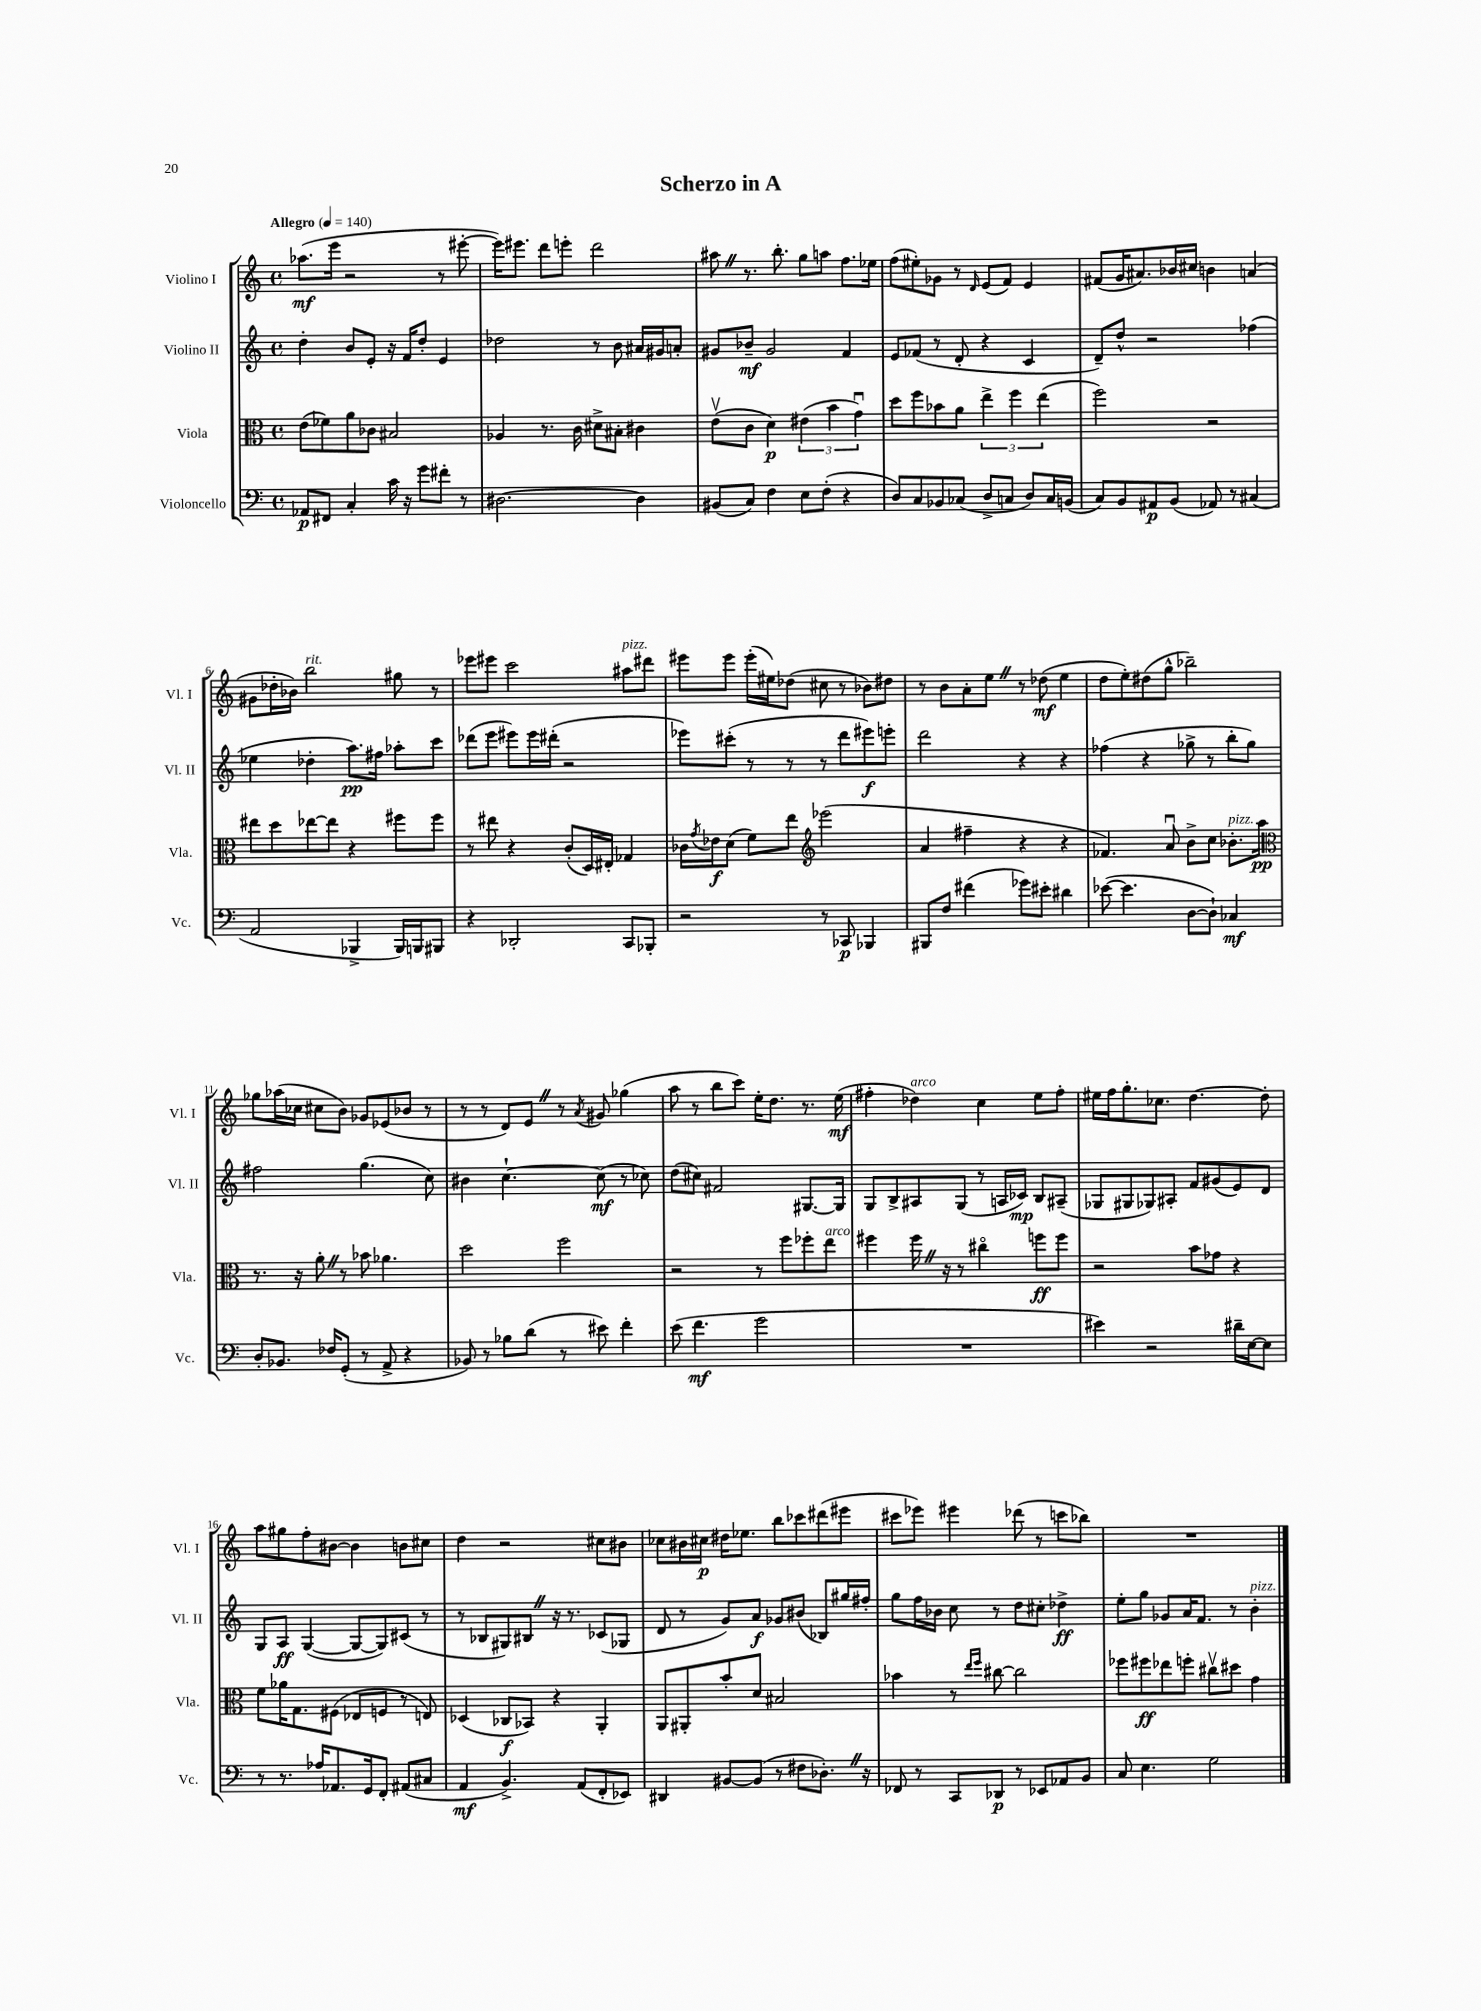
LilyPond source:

\header { title = "Scherzo in A" }
<<
\new StaffGroup <<
\new Staff = "s0" \with { instrumentName = "Violino I" shortInstrumentName = "Vl. I" } {
    \clef treble \key c \major \defaultTimeSignature \time 4/4 \tempo "Allegro" 4 = 140
    aes''8.\mf( e'''16 r2 r8 eis'''8~-. |
    eis'''16) eis'''8. d'''8 e'''8-. d'''2 |
    ais''8 \once \override BreathingSign.text = \markup { \musicglyph "scripts.caesura.straight" } \breathe r8. b''8.-. g''8 a''8 f''8. ees''16 |
    f''8( eis''8-.) ges'8 r8 \grace { d'16 } e'8( f'8) e'4 |
    fis'8( g'16 ais'8.) bes'16 cis''16 b'4 a'4( |
    gis'8 des''16-. bes'16) b''2^\markup { \italic "rit." } gis''8 r8 |
    ees'''8 eis'''8 c'''2 ais''8^\markup { \italic "pizz." } dis'''8 |
    eis'''8 eis'''8 eis'''16-.( eis''16) des''8( cis''8 r8 bes'8) dis''8 |
    r8 b'8 a'8-. e''8 \once \override BreathingSign.text = \markup { \musicglyph "scripts.caesura.straight" } \breathe r8 des''8\mf( e''4 |
    d''8 e''8-.) dis''8( g''8-^ bes''2--) |
    ges''8 aes''16( ces''16 cis''8 b'8) ges'8 ees'8( bes'8 r8 |
    r8 r8 d'8) e'8 \once \override BreathingSign.text = \markup { \musicglyph "scripts.caesura.straight" } \breathe r8 \acciaccatura { a'8 } gis'8 ges''4( |
    a''8 r8 b''8 c'''8) e''16-. d''8. r8. e''16\mf( |
    fis''4-. des''4^\markup { \italic "arco" }) c''4 e''8 fis''8-. |
    eis''16 f''16 g''8.-. ces''8. d''4.~ d''8-. |
    a''8 gis''8 f''8-. bis'8~ bis'4 b'8 cis''8 |
    d''4 r2 cis''8 bis'8 |
    ces''8 bis'16 cis''16\p dis''16 ees''8. b''8 ces'''8 dis'''8( eis'''8 |
    cis'''8 ees'''8) eis'''4 des'''8( r8 c'''8 bes''8) |
    R1 \bar "|." |
}
\new Staff = "s1" \with { instrumentName = "Violino II" shortInstrumentName = "Vl. II" } {
    \clef treble \key c \major \defaultTimeSignature \time 4/4
    d''4-. b'8 e'8-. r16 f'16 d''8-. e'4 |
    des''2 r8 b'8 ais'16 gis'16 a'8-. |
    gis'8 bes'8--\mf gis'2 f'4 |
    e'8 fes'8( r8 d'8-. r4 c'4 |
    d'8--) d''8-^ r2 fes''4( |
    ees''4 des''4-. a''8.\pp) fis''16 aes''8-. c'''8 |
    des'''8( e'''8 eis'''8) eis'''16 dis'''16-.( r2 |
    ees'''8) cis'''8-.( r8 r8 r8 d'''8 eis'''8\f) e'''8-. |
    d'''2 r4 r4 |
    fes''4( r4 ges''8-> r8 b''8-. ges''8) |
    fis''2 g''4.( c''8) |
    bis'4 c''4.~-! c''8\mf( r8 ces''8) |
    d''8( cis''8) fis'2 gis8.~ gis16 |
    g8 b8-> ais8 g8( r8 a16 ces'16\mp) b8 ais8--( |
    ges8 gis8 ges8) ais8-. f'8 gis'8( e'8) d'8 |
    g8 a8\ff g4~( g8~ g8) cis'8( r8 |
    r8 bes8 gis8) bis8 \once \override BreathingSign.text = \markup { \musicglyph "scripts.caesura.straight" } \breathe r16 r8. ces'8( ges8 |
    d'8 r8 g'8) a'8\f ges'8 bis'8( bes8) gis''16 fis''16-. |
    g''8 f''16 bes'16 c''8 r8 d''8 cis''8-. des''4->\ff |
    e''8-. g''8 ges'8 a'16 f'8. r8 b'4-.^\markup { \italic "pizz." } \bar "|." |
}
\new Staff = "s2" \with { instrumentName = "Viola" shortInstrumentName = "Vla." } {
    \clef alto \key c \major \defaultTimeSignature \time 4/4
    e'8( fes'8) a'8 ces'8 bis2 |
    aes4 r8. c'16 dis'8-> bis8-. cis'4 |
    e'8\upbow( c'8 d'4\p) \tuplet 3/2 { eis'4( b'4 g'4\downbow) } |
    d''8 f''8 bes'8 a'8 \tuplet 3/2 { e''4-> f''4 e''4( } |
    f''2) r2 |
    eis''8 d''8 ees''8~ ees''8 r4 fis''8 fis''8 |
    r8 eis''8 r4 c'8-.( d16) eis16-. ges4 |
    ces'16 \acciaccatura { g'8 } ees'16\f d'8( f'8) e''8 \clef treble ees'''2( |
    a'4 fis''4-- r4 r4 |
    fes'4.) a'8\downbow b'8-> c''8 bes'8.-.^\markup { \italic "pizz." } a''16\pp |
    \clef alto r8. r16 a'8-. \once \override BreathingSign.text = \markup { \musicglyph "scripts.caesura.straight" } \breathe r8 bes'8 aes'4. |
    d''2 f''2 |
    r2 r8 f''8 fes''8-. e''8^\markup { \italic "arco" } |
    fis''4 fis''16 \once \override BreathingSign.text = \markup { \musicglyph "scripts.caesura.straight" } \breathe r16 r8 cis''4\flageolet f''8\ff f''8 |
    r2 b'8 ges'8 r4 |
    f'8 aes'16 g8. fis8( ees8 f8 r8 e8) |
    des4( ces8\f bes,8) r4 a,4-. |
    a,8 ais,8-. b'8-. d'8 bis2 |
    bes'4 r8 \grace { e''16 f''16 } cis''8~ cis''2 |
    fes''8 fis''8\ff ees''8 f''8-. cis''8\upbow dis''8 g'4 \bar "|." |
}
\new Staff = "s3" \with { instrumentName = "Violoncello" shortInstrumentName = "Vc." } {
    \clef bass \key c \major \defaultTimeSignature \time 4/4
    aes,8\p fis,8 c4-. c'16 r16 g'8 fis'8-. r8 |
    dis2.~ dis4 |
    bis,8( c8) f4 e8 f8-.( r4 |
    d8) c8 bes,8 ces8( d8-> c8 d8) c16 b,16( |
    c8) b,8 ais,8\p b,8( aes,8) r8 cis4( |
    a,2 bes,,4-> bes,,16) b,,16 bis,,8 |
    r4 des,2-. c,8 bes,,8-. |
    r2 r8 ces,8\p bes,,4 |
    bis,,8 f8 fis'4( ges'8) eis'8-. dis'4 |
    ees'8~( ees'4. d8~ d8-!) ces4\mf |
    d8-. bes,8. fes16 g,8-.( r8 a,8-> r4 |
    bes,8) r8 bes8 d'8( r8 eis'8) f'4-. |
    e'8( f'4.\mf g'2 |
    R1 |
    eis'4) r2 dis'16-- e16~ e8 |
    r8 r8. aes16 aes,8. g,16 f,8-. ais,8( cis8 |
    a,4\mf b,4.->) a,8( f,8-. ees,8) |
    dis,4 bis,8~ bis,8( r8 fis8 des8.-.) \once \override BreathingSign.text = \markup { \musicglyph "scripts.caesura.straight" } \breathe r16 |
    fes,8 r8 c,8 des,8\p r8 ees,8 aes,8 b,8 |
    c8 e4. g2 \bar "|." |
}
>>
>>
